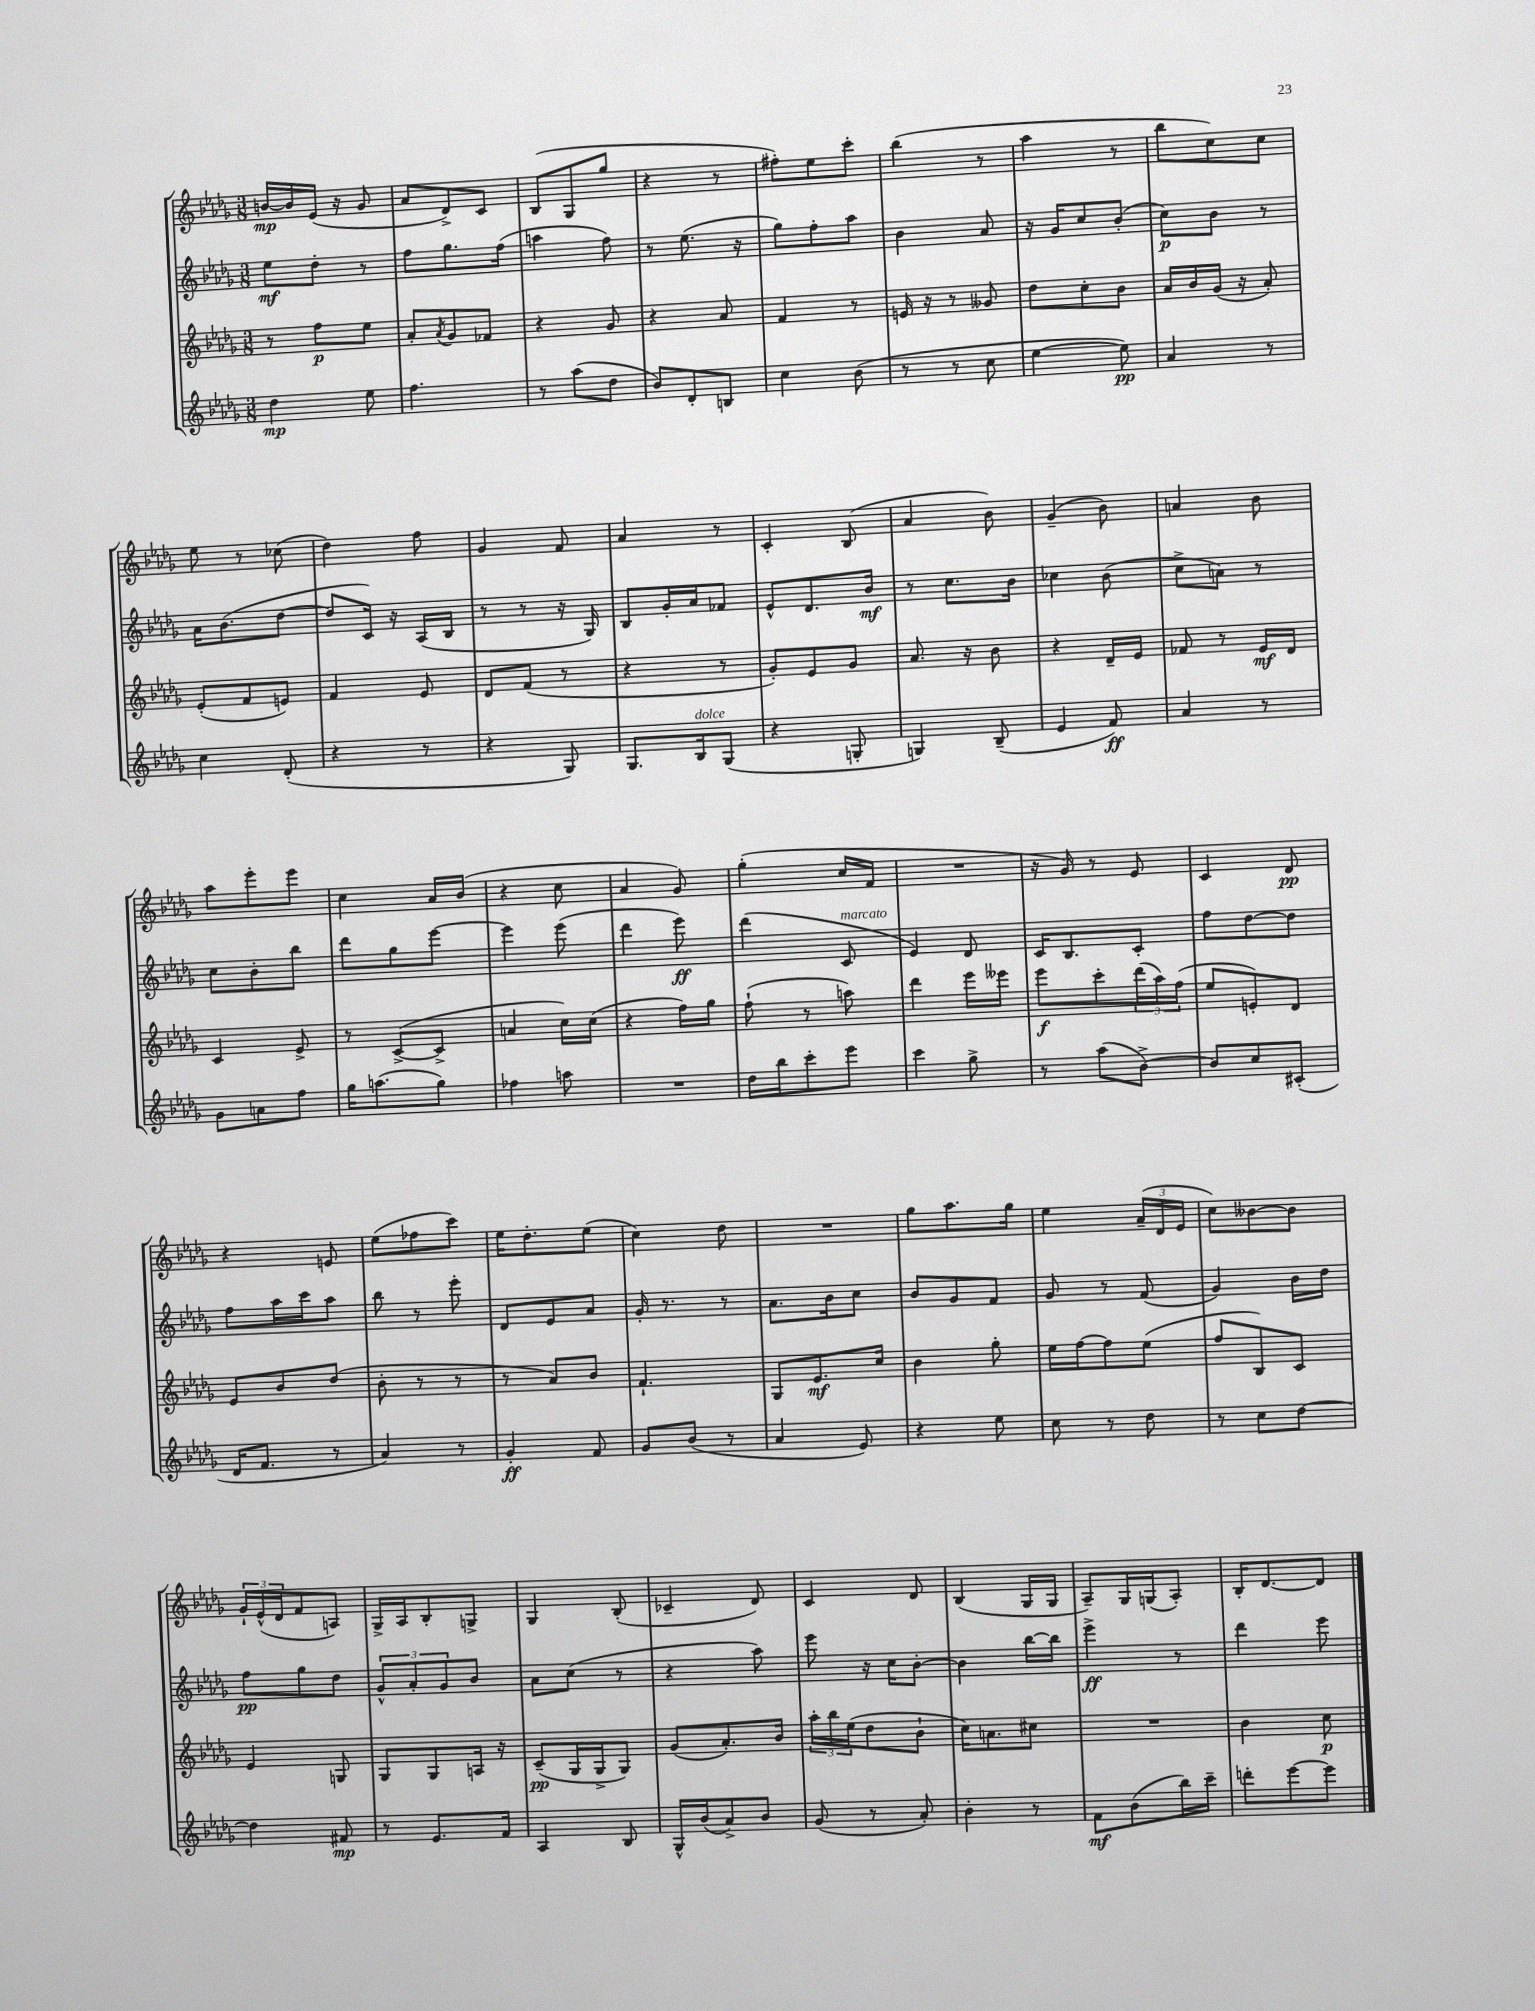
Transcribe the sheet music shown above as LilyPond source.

<<
\new StaffGroup <<
\new Staff = "s0" {
    \clef treble \key des \major \numericTimeSignature \time 3/8
    b'16~\mp b'16 ees'16( r16 ges'8 |
    aes'8 des'8->) c'8 |
    bes8( ges8 ges''8 |
    r4 r8 |
    fis''8-.) ees''8 c'''8-. |
    bes''4( r8 |
    aes''4 r8 |
    bes''8 c''8) c''8 |
    ees''8 r8 ces''8( |
    des''4) f''8 |
    ges'4 f'8 |
    aes'4 r8 |
    c'4-. bes8( |
    aes'4 bes'8) |
    ges'4--( bes'8) |
    a'4 bes'8 |
    aes''8 ees'''8-. ees'''8 |
    c''4 aes'16 bes'16( |
    r4 c''8 |
    aes'4 ges'8) |
    ges''4-.( c''16 f'16 |
    R4. |
    r16 ges'16) r8 ees'8 |
    c'4 des'8\pp |
    r4 e'8 |
    ees''8( fes''8 c'''8) |
    ees''16 des''8.-. ees''8( |
    c''4) des''8 |
    R4. |
    ges''8 aes''8. ges''16 |
    ees''4 \tuplet 3/2 { aes'16--( des'16 ees'16 } |
    c''8) beses'8~ beses'8 |
    \tuplet 3/2 { ges'16-! ees'16-^( des'16 } f'8 a8) |
    ges16-> aes16 bes8-. g8-> |
    ges4 bes8-.( |
    ces'4-- des'8) |
    c'4 des'8 |
    bes4( ges16 ges16 |
    aes8--) ges16 g16( aes8-.) |
    bes16-. des'8.~ des'8 \bar "|." |
}
\new Staff = "s1" {
    \clef treble \key des \major \numericTimeSignature \time 3/8
    ees''8\mf des''8-. r8 |
    f''8 ges''8. f''16( |
    a''4 f''8) |
    r8 ees''8.( r16 |
    ges''8) f''8-. aes''8 |
    bes'4 aes'8 |
    r16 ges'16 c''8 bes'8-.( |
    c''8\p) bes'8 r8 |
    aes'16 bes'8.( des''8~ |
    des''8 c'16) r16 aes16( bes16 |
    r8 r8 r16 ges16) |
    bes8 ges'16-. aes'16 fes'8 |
    ees'8-^ des'8. bes'16\mf |
    r8 c''8. bes'16 |
    ces''4 bes'8( |
    c''8-> a'8) r8 |
    c''8 bes'8-. bes''8 |
    des'''8 ges''8 ees'''8~ |
    ees'''4 ees'''8( |
    des'''4 ees'''8\ff) |
    des'''4( c'8^\markup { \italic "marcato" } |
    ees'4) des'8 |
    c'16 bes8. c'8-. |
    f''8 des''8~ des''8 |
    f''8 aes''16 c'''16 aes''8 |
    bes''8 r8 ees'''8-. |
    des'8 ees'8 aes'8 |
    ges'16-. r8. r8 |
    aes'8. bes'16 c''8 |
    bes'8 ges'8 f'8 |
    ges'8 r8 f'8( |
    ges'4) bes'16 des''16 |
    f''8\pp ges''8 des''8 |
    \tuplet 3/2 { ges'8-^ aes'8-. ges'8 } bes'8 |
    aes'8 c''8( r8 |
    r4 aes''8) |
    ees'''8 r16 c''16 bes'8~-. |
    bes'4 bes''16~ bes''16 |
    ees'''4->\ff r8 |
    des'''4 ees'''8 \bar "|." |
}
\new Staff = "s2" {
    \clef treble \key des \major \numericTimeSignature \time 3/8
    r8 f''8\p ees''8 |
    aes'8-. \acciaccatura { aes'8 } ges'8 fes'8 |
    r4 ges'8 |
    r4 aes'8 |
    f'4 r8 |
    e'16 r16 r8 geses'8 |
    des''8 c''8-. bes'8 |
    aes'16 bes'16 ges'16( r16 aes'8-.) |
    ees'8-.( f'8 e'8) |
    f'4 ees'8 |
    des'8 f'8( r8 |
    r4 r8 |
    ges'8-.) ees'8 ges'8 |
    aes'8. r16 bes'8 |
    r4 des'16-- ees'16 |
    fes'8 r8 ees'16\mf des'16 |
    c'4 ees'8-> |
    r8 c'8~->( c'8-> |
    a'4 c''16) c''16( |
    r4 f''16) ges''16 |
    f''8-!( r8 a''8) |
    des'''4 ees'''16 eeses'''16 |
    ees'''8\f c'''8-. \tuplet 3/2 { des'''16( aes''16) f''16( } |
    ees''8 e'8-.) des'8 |
    ees'8 bes'8 des''8( |
    bes'8-. r8 r8 |
    r8 aes'8) bes'8 |
    f'4.-! |
    ges8 ees'8.\mf c''16 |
    bes'4 ges''8-. |
    ees''16 f''16~ f''8 ees''8( |
    f''8 bes8) c'8 |
    ees'4 g8 |
    ges8 ges8 a16 r16 |
    c'8--\pp( ges16 ges16-> ges8) |
    ges'8( aes'8.-.) bes'16 |
    \tuplet 3/2 { aes''16-. bes''16 ees''16( } des''8 bes'8-! |
    c''16) a'8. cis''8 |
    R4. |
    bes'4 c''8\p \bar "|." |
}
\new Staff = "s3" {
    \clef treble \key des \major \numericTimeSignature \time 3/8
    des''4\mp ees''8 |
    f''4. |
    r8 aes''8( des''8 |
    bes'8) des'8-. b8 |
    c''4 bes'8( |
    r8 r8 c''8 |
    ees''4~ ees''8\pp) |
    aes'4 r8 |
    c''4 des'8-.( |
    r4 r8 |
    r4 ges8) |
    ges8. bes16^\markup { \italic "dolce" } ges8( |
    r4 g8-. |
    g4) bes8--( |
    ees'4 f'8\ff) |
    aes'4 r8 |
    ges'8 a'8 f''8 |
    ges''16 a''8.( ges''8) |
    fes''4 a''8 |
    R4. |
    des''16 bes''16 c'''8-. ees'''8 |
    c'''4 ges''8-> |
    r8 aes''8( bes'8~->) |
    bes'8 c''8 cis'8-.( |
    des'16 f'8. r8 |
    aes'4) r8 |
    ges'4-.\ff f'8 |
    ges'8 bes'8( r8 |
    aes'4 ees'8) |
    r4 ees''8 |
    c''8 r8 des''8 |
    r8 c''8 des''8~ |
    des''4 fis'8\mp |
    r8 ees'8. f'16 |
    aes4 bes8 |
    ges16-^ bes'16( aes'8->) bes'8 |
    ges'8( r8 aes'8-.) |
    bes'4-. r8 |
    f'8\mf bes'8( bes''16) c'''16-- |
    d'''8-. ees'''8~ ees'''8 \bar "|." |
}
>>
>>
\layout { \context { \Score \remove "Bar_number_engraver" } }
